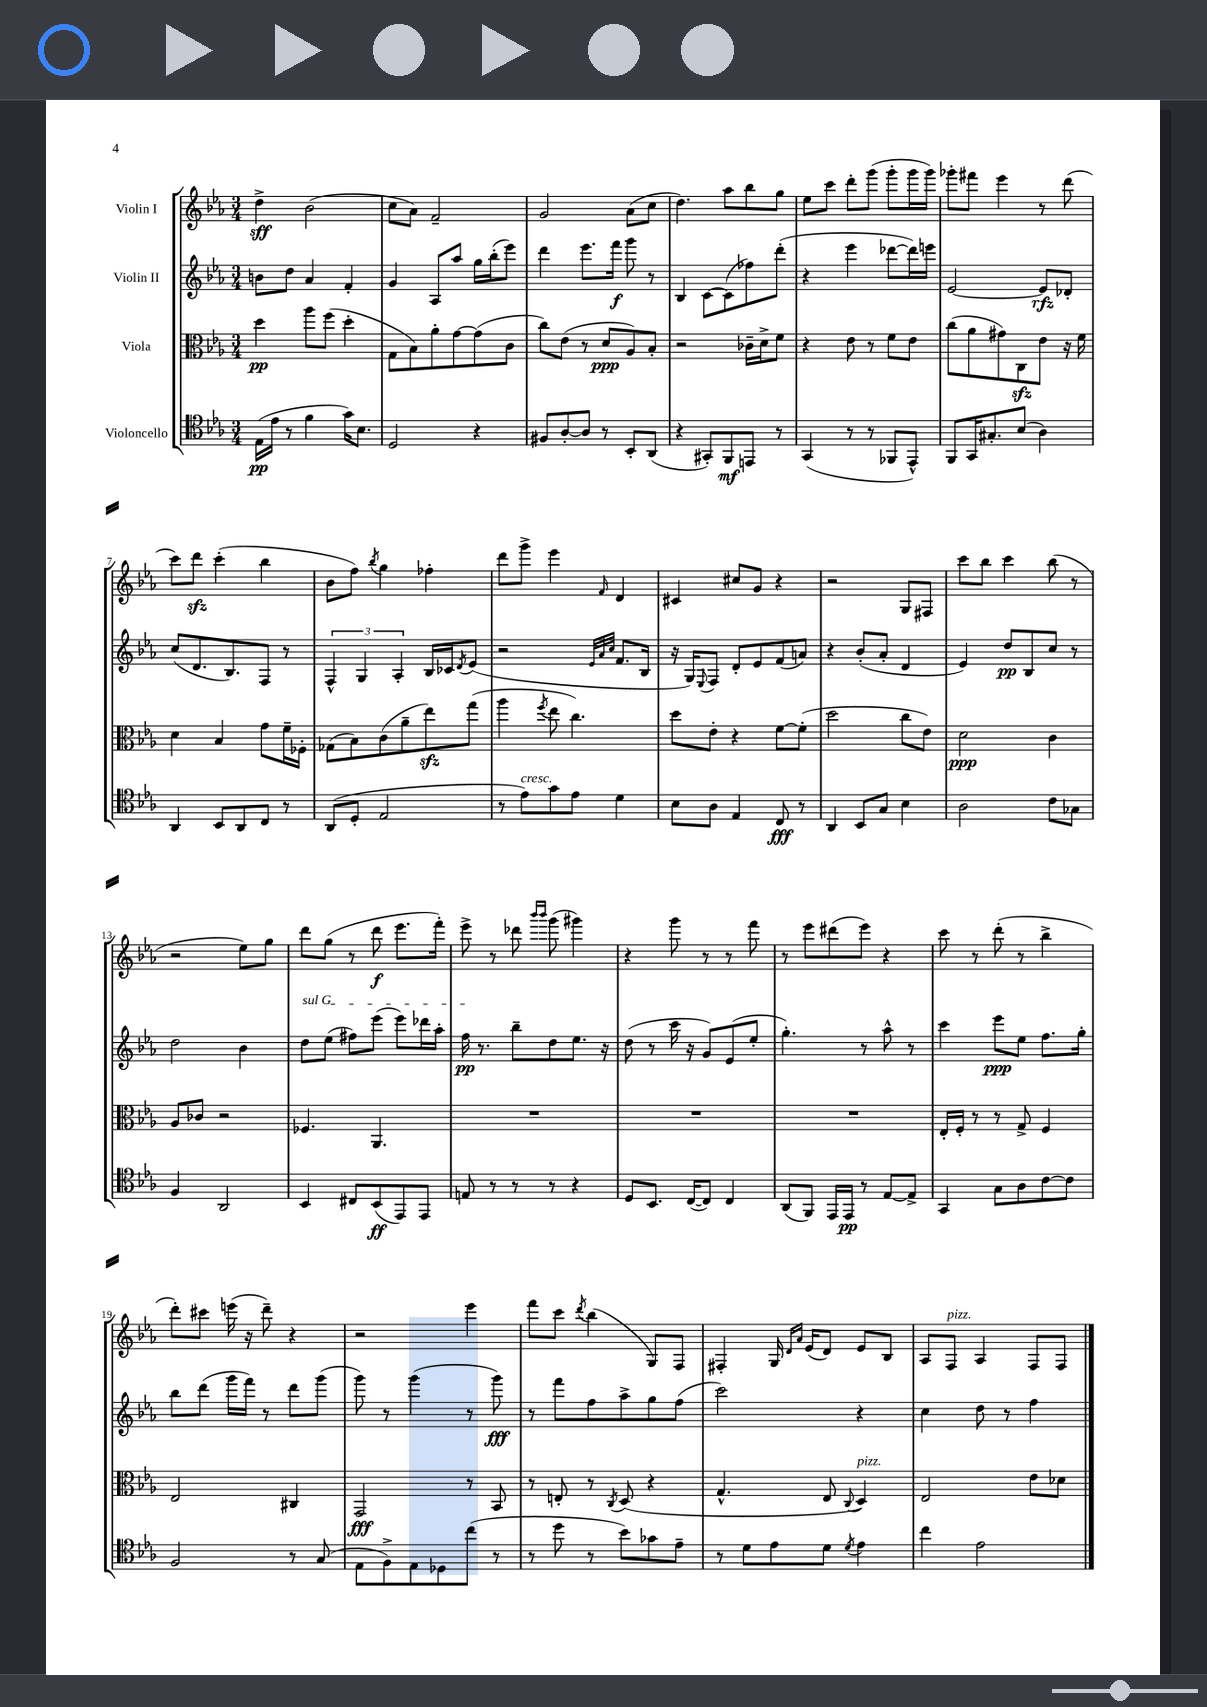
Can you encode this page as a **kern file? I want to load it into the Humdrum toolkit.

**kern	**kern	**kern	**kern
*staff4	*staff3	*staff2	*staff1
*clefC4	*clefC3	*clefG2	*clefG2
*k[b-e-a-]	*k[b-e-a-]	*k[b-e-a-]	*k[b-e-a-]
*M3/4	*M3/4	*M3/4	*M3/4
(16E-	4dd	8b	4dd^
16e-	.	.	.
8r	.	8dd	.
4f	8aa-	4a-	(2b-
.	(8ff	.	.
16g)	4dd'	4f'	.
8.B-	.	.	.
=	=	=	=
2D	8G	4g	8cc
.	8B-)	.	8a-)
.	8a-'	8A-	2f~
.	[8g	8aa-	.
4r	(8g]	16gg	.
.	.	(16bb-'	.
.	8c	8eee-)	.
=	=	=	=
8F#	8cc)	4ddd	2g
[8A-'	(8e-	.	.
8A-]	8r	8.eee-	.
8r	8d	.	.
.	.	16fff	.
8BB-'	8A-)	8ggg	(8a-
(8AA-	8B-'	8r	8cc
=	=	=	=
4r	2r	4B-	4.dd)
8GG#')	.	[8c	.
8FF	.	(8c]	8aa-
8EE	16c-~	8ff-)	8bb-
.	16d^	.	.
8r	8f	(8ddd'	8gg
=	=	=	=
(4GG	4r	4r	8ee-
.	.	.	8ccc
8r	8e-	4eee-	8ddd'
8r	8r	.	(8ggg
8FF-	8f	[8ddd-	8ggg'
8EE-^^)	8e-	16ddd-])	16ggg
.	.	16eee	16ggg)
=	=	=	=
8FF	(8cc	[2e-	8ggg-'
16GG	8a-	.	8fff#
8.G#'	.	.	.
.	8g#)	.	4eee-
(8B-	8C	.	.
4A-)	8e-	8e-]	8r
.	16r	8d-'	(8ddd
.	16f	.	.
=	=	=	=
4AA-	4d	(8cc	8ccc)
.	.	8.d	8ddd
8BB-	4B-	.	(4ccc'
.	.	8.B-)	.
8AA-	.	.	.
8C	8g	8F	4bb-
8r	16f~	8r	.
.	16F-'	.	.
=	=	=	=
(8AA-	(8G-	6F^^	8b-
8D'	8B-)	.	8ff)
.	.	6G	.
.	.	.	8qbb-
2E-	(8c	.	4gg
.	.	6A-'	.
.	8a-~	.	.
.	8ee-)	16B-	4ff-'
.	.	16c-	.
.	.	8qd	.
.	(8gg	(8e-	.
=	=	=	=
8r	4aa-	2r	8ddd
8e-)	.	.	8ggg^
.	8qff	.	.
8g	8ee-	.	4eee-
8e-	4.cc)	.	.
.	.	32qqe-	.
.	.	32qqa-	.
.	.	32qqcc	16qqf
4d	.	8.f	4d
.	.	16B-	.
=	=	=	=
8B-	8dd	16r	4c#
.	.	16G)	.
.	.	8qqE-	.
8A-	8e-'	8F	.
4E-	4r	8d'	8cc#
.	.	8e-	8g
8C	[8f	(8f	4r
8r	(8f']	8a)	.
=	=	=	=
4AA-	2dd	4r	2r
8BB-	.	(8b-'	.
8G	.	8a-'	.
4B-	8cc	4d	8G
.	8e-)	.	8F#
=	=	=	=
2A-	2d	4e-)	8ccc
.	.	.	8bb-
.	.	8dd	4ccc
.	.	8B-	.
8c	4c	8cc	(8bb-
8G-	.	8r	8r
=	=	=	=
4F	8A-	2dd	2r
.	8c-	.	.
2AA-	2r	.	.
.	.	4b-	8ee-)
.	.	.	8gg
=	=	=	=
4BB-	4.F-	8dd	8ddd
.	.	(8ee-	(8gg
8C#	.	8ff#)	8r
(8BB-	4.AA-	(8eee-	8ddd
8EE-)	.	8eee-)	8.eee-
8EE-	.	16ddd-	.
.	.	16aa-'	16fff')
=	=	=	=
8E	2.r	16ff	8eee-^
.	.	8.r	.
8r	.	.	8r
8r	.	8bb-~	8ddd-
.	.	.	16qqbbb-
.	.	.	16qqbbb-
8r	.	8dd	(8ggg
4r	.	8.ee-	4ggg#)
.	.	16r	.
=	=	=	=
8D	2.r	(8dd	4r
8.BB-	.	8r	.
.	.	16ccc	8ggg
([16C	.	16r	.
8C])	.	8g)	8r
4C	.	(8e-	8r
.	.	8ee-'	8fff
=	=	=	=
(8AA-	2.r	4.gg')	8r
8FF)	.	.	8eee-
16EE-	.	.	(8ddd#
16EE-	.	.	.
8r	.	8r	8eee-)
[8E-	.	8aa-^^	4r
8E-^]	.	8r	.
=	=	=	=
4GG	16E-'	4ccc	8ccc
.	16F'	.	.
.	8r	.	8r
8G	8r	8eee-	(8ddd'
8A-	8G^	8ee-	8r
[8c	4F	8.ff	4bb-^
8c]	.	.	.
.	.	16gg'	.
=	=	=	=
2F	2E-	8bb-	8ddd')
.	.	(8ddd	8ccc#
.	.	16ggg	(16eee
.	.	16fff)	16r
.	.	8r	8ddd~)
8r	4C#	8ddd	4r
(8G	.	(8ggg	.
=	=	=	=
8E-	2GG	8ggg)	2r
8F^)	.	8r	.
8E-	.	(4ggg	.
8D-	.	.	.
(8cc	8r	8r	4eee-
8r	8BB-	8ggg)	.
=	=	=	=
8r	8r	8r	8fff
8dd	8E'	8fff	8ccc
.	.	.	8qddd
8r	8r	8ff	(4bb-
.	8qC	.	.
8b-)	(8D	8aa-^	.
8g-	4r	8gg	8G)
8e-~	.	(8ff	8F
=	=	=	=
8r	4.G^^	2ccc)	4F#'
8d	.	.	.
8e-	.	.	16G
.	.	.	16qqd
.	.	.	16qqa-
.	.	.	(16e-
8d	8E-	.	8d)
8qd	8qqC	.	.
4e-	4D)	4r	8e-
.	.	.	8B-
=	=	=	=
4cc	2E-	4cc	8A-
.	.	.	8F
2e-	.	8dd	4A-
.	.	8r	.
.	8e-	4ff	8F
.	8d-	.	8F
==	==	==	==
*-	*-	*-	*-
